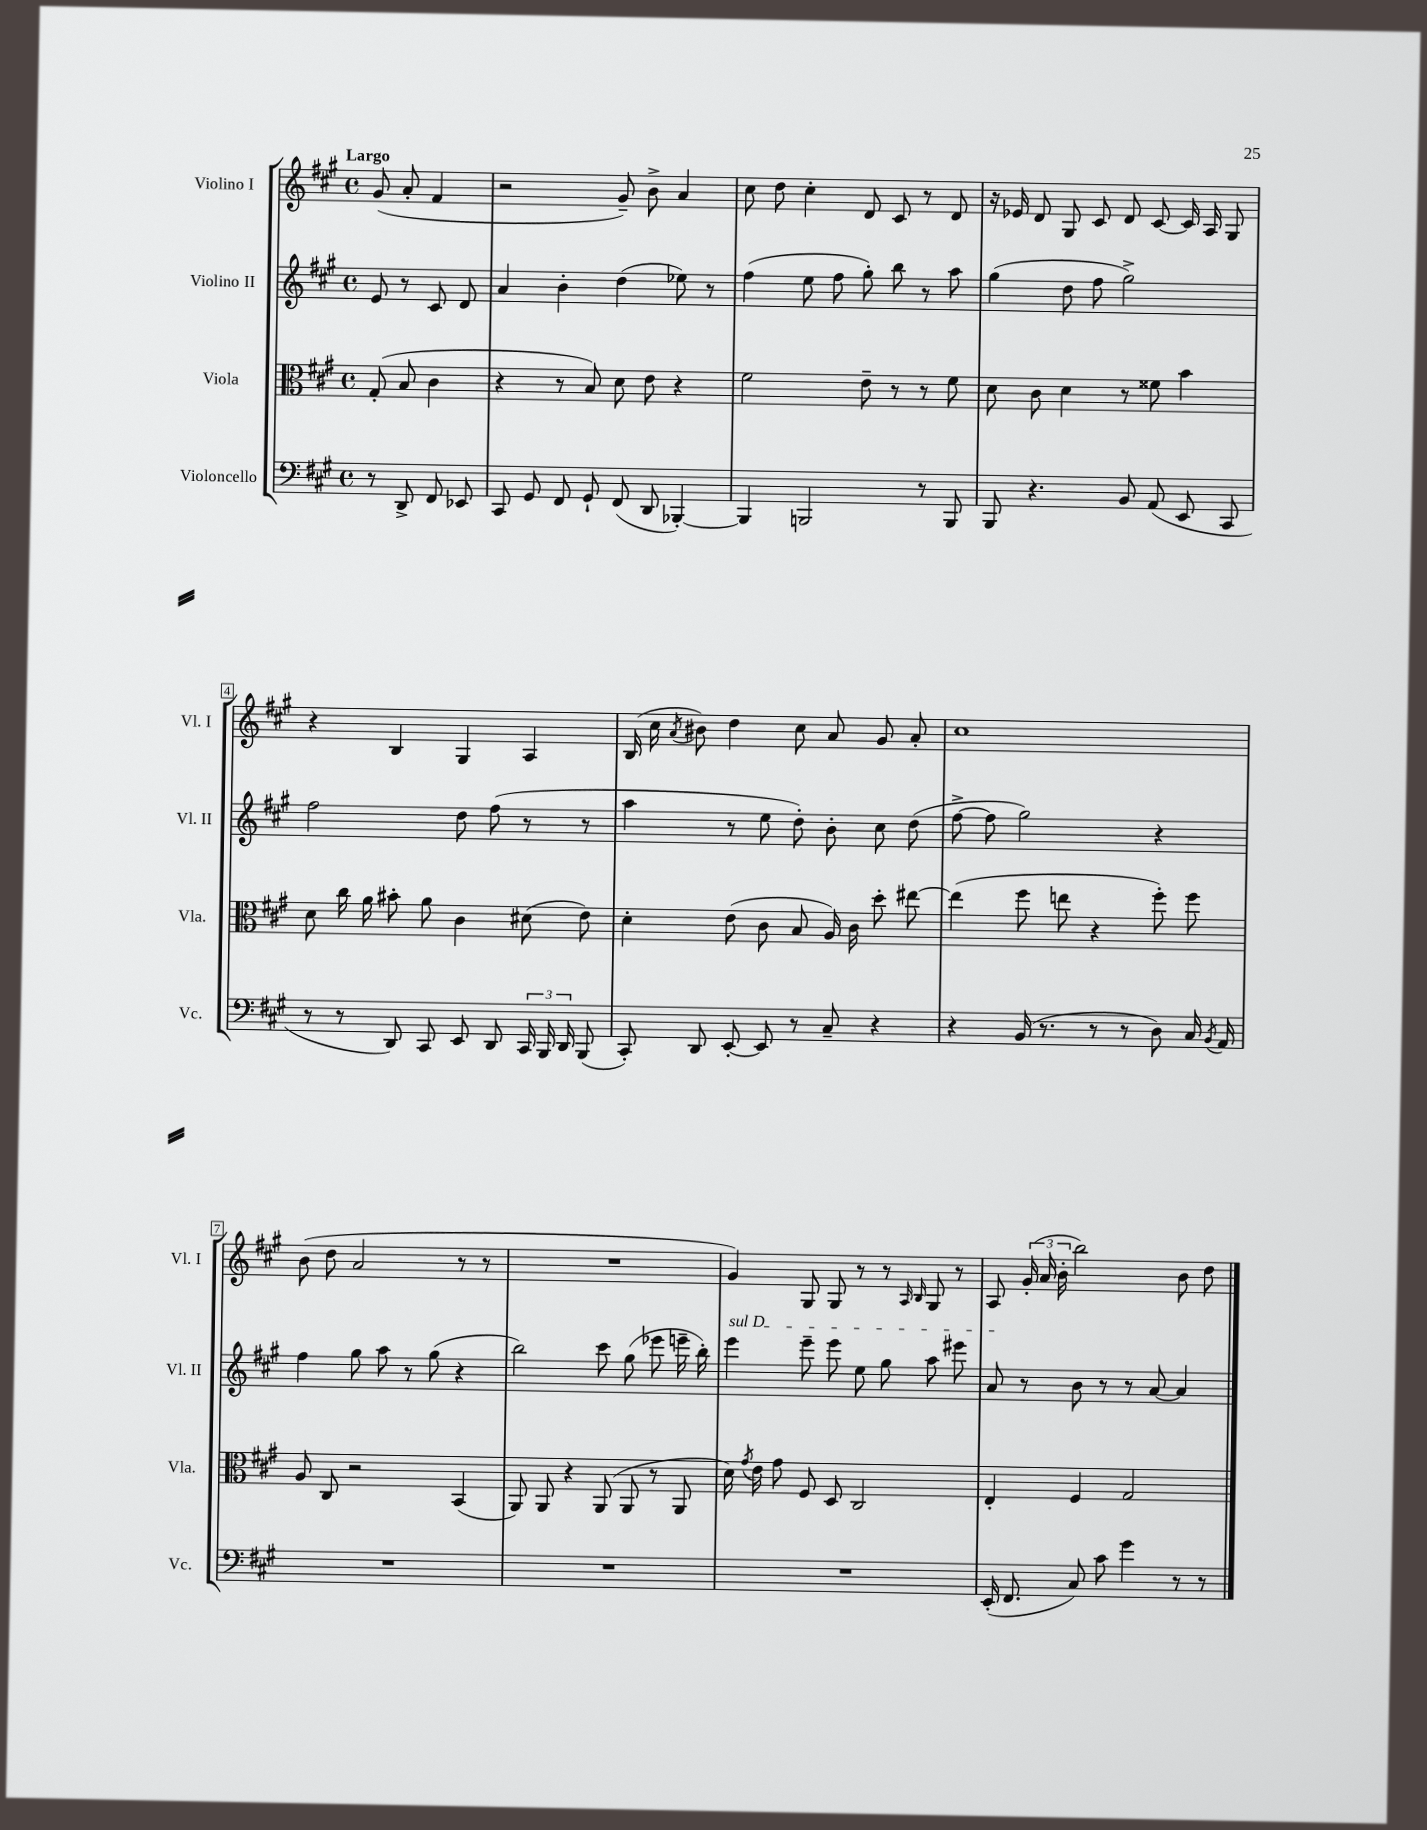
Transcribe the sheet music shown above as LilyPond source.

<<
\new StaffGroup <<
\new Staff = "s0" \with { instrumentName = "Violino I" shortInstrumentName = "Vl. I" } {
    \clef treble \key a \major \defaultTimeSignature \time 4/4 \partial 2 \tempo "Largo"
    \autoBeamOff gis'8( a'8-. fis'4 |
    r2 gis'8--) b'8-> a'4 |
    cis''8 d''8 cis''4-. d'8 cis'8 r8 d'8 |
    r16 ees'16 d'8 gis8 cis'8 d'8 cis'8~ cis'16 a16 gis8 |
    r4 b4 gis4 a4 |
    b16( cis''16 \acciaccatura { a'8 } bis'8) d''4 cis''8 a'8 gis'8 a'8-. |
    cis''1 |
    b'8( d''8 a'2 r8 r8 |
    R1 |
    gis'4) gis8 gis8 r8 r8 \grace { a16 b16 } gis8 r8 |
    a8 \tuplet 3/2 { gis'16-.( a'16 b'16-. } b''2) b'8 d''8 \bar "|." |
}
\new Staff = "s1" \with { instrumentName = "Violino II" shortInstrumentName = "Vl. II" } {
    \clef treble \key a \major \defaultTimeSignature \time 4/4 \partial 2
    \autoBeamOff e'8 r8 cis'8 d'8 |
    a'4 b'4-. d''4( ees''8) r8 |
    fis''4( e''8 fis''8 gis''8-.) b''8 r8 a''8 |
    gis''4( d''8 fis''8 gis''2->) |
    fis''2 d''8 fis''8( r8 r8 |
    a''4 r8 e''8 d''8-.) b'8-. cis''8 d''8( |
    fis''8~-> fis''8 gis''2) r4 |
    fis''4 gis''8 a''8 r8 gis''8( r4 |
    b''2) cis'''8 gis''8( ees'''8 e'''16-- b''16-.) |
    \once \override TextSpanner.bound-details.left.text = \markup { \italic "sul D" } e'''4\startTextSpan e'''8-- e'''8 e''8 gis''8 a''8 eis'''8 |
    a'8\stopTextSpan r8 b'8 r8 r8 a'8~ a'4 \bar "|." |
}
\new Staff = "s2" \with { instrumentName = "Viola" shortInstrumentName = "Vla." } {
    \clef alto \key a \major \defaultTimeSignature \time 4/4 \partial 2
    \autoBeamOff gis8-.( b8 cis'4 |
    r4 r8 b8) d'8 e'8 r4 |
    fis'2 e'8-- r8 r8 fis'8 |
    d'8 cis'8 d'4 r8 fisis'8 b'4 |
    d'8 cis''16 a'16 bis'8-. a'8 cis'4 dis'8( e'8) |
    d'4-. e'8( cis'8 b8 a16) cis'16 d''8-. eis''8~ |
    eis''4( fis''8 e''8 r4 fis''8-.) fis''8 |
    a8 cis8 r2 b,4( |
    a,8) a,8 r4 a,8( a,8 r8 a,8 |
    d'16) \acciaccatura { gis'8 } e'16 gis'8 fis8 d8 cis2 |
    e4-. fis4 gis2 \bar "|." |
}
\new Staff = "s3" \with { instrumentName = "Violoncello" shortInstrumentName = "Vc." } {
    \clef bass \key a \major \defaultTimeSignature \time 4/4 \partial 2
    \autoBeamOff r8 d,8-> fis,8 ees,8 |
    cis,8 gis,8 fis,8 gis,8-! fis,8( d,8 bes,,4~-.) |
    bes,,4 b,,2 r8 b,,8 |
    b,,8 r4. b,8 a,8( e,8 cis,8 |
    r8 r8 d,8) cis,8 e,8 d,8 \tuplet 3/2 { cis,16 b,,16 d,16 } b,,8( |
    cis,8-.) d,8 e,8~-. e,8 r8 cis8-- r4 |
    r4 b,16( r8. r8 r8 d8) cis16 \acciaccatura { b,8 } a,16 |
    R1 |
    R1 |
    R1 |
    e,16-.( fis,8. cis8) cis'8 gis'4 r8 r8 \bar "|." |
}
>>
>>
\layout { \context { \Score \override BarNumber.stencil = #(make-stencil-boxer 0.1 0.3 ly:text-interface::print) } }
